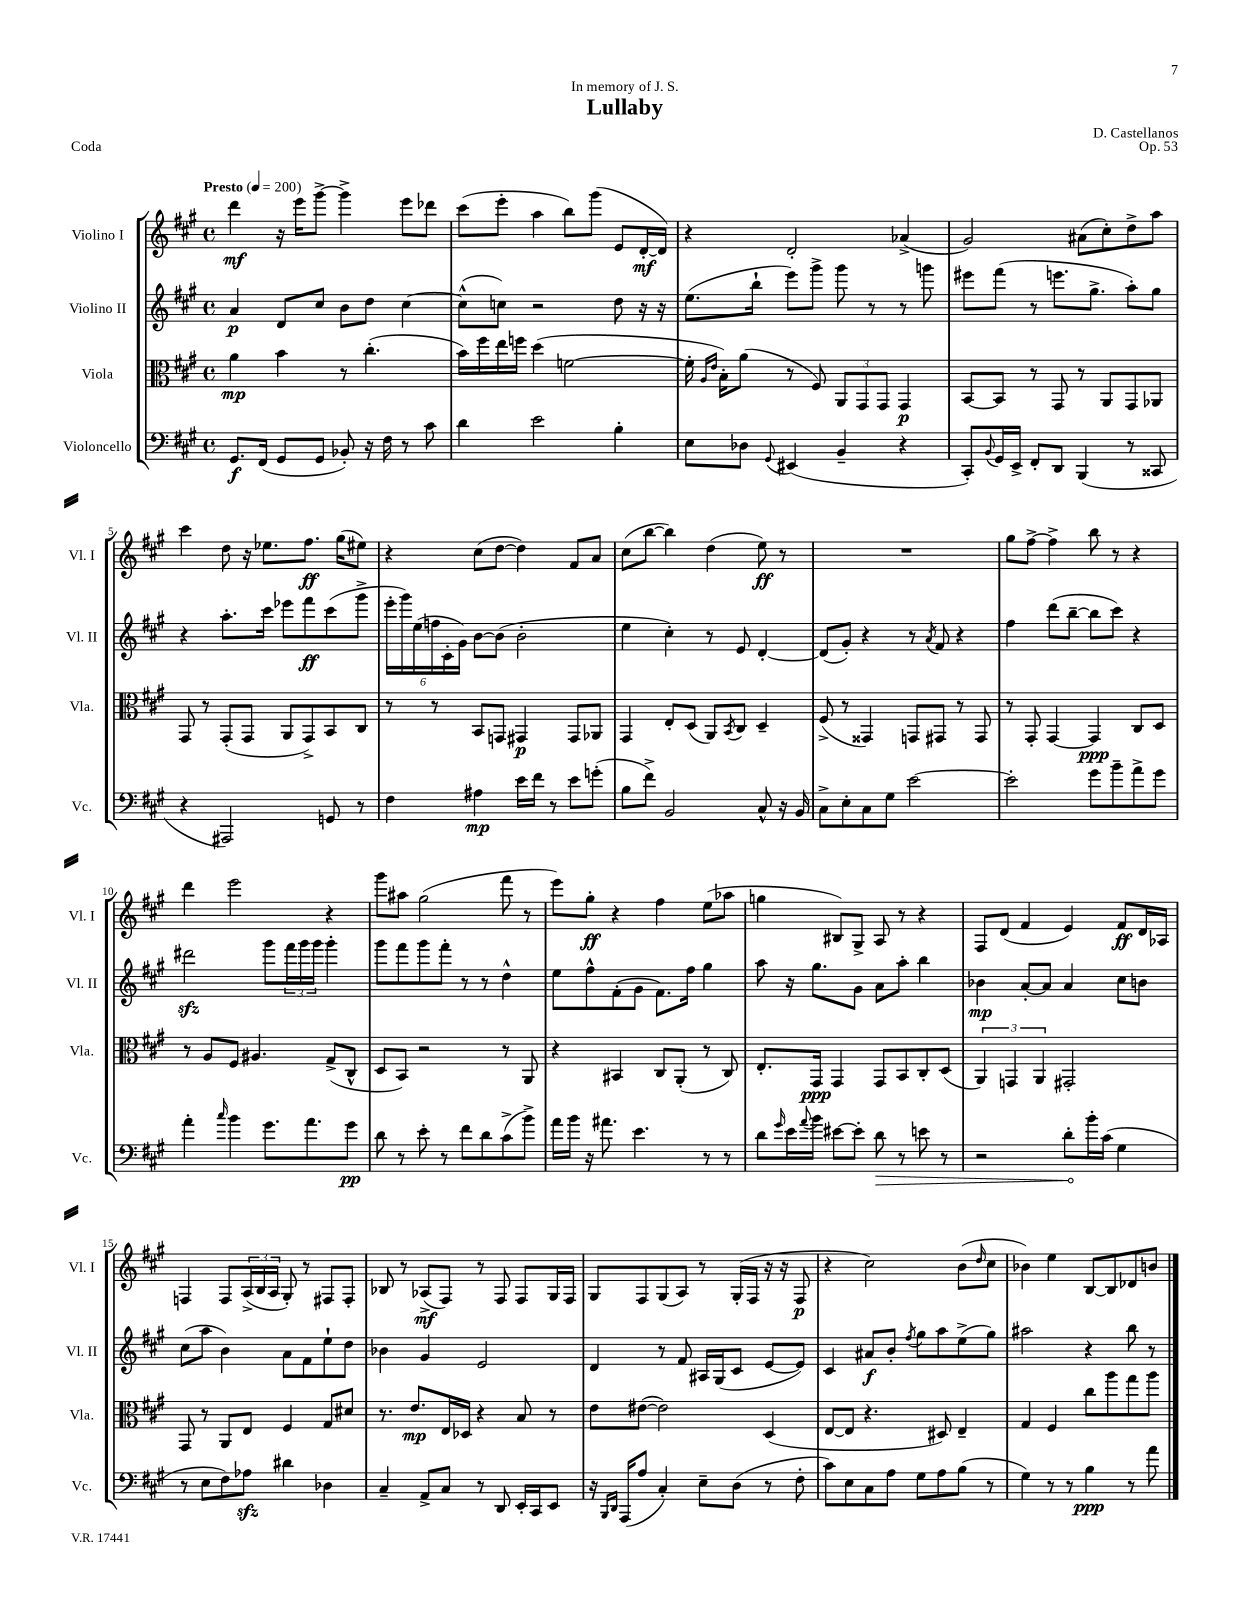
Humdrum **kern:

**kern	**dynam	**kern	**dynam	**kern	**dynam	**kern	**dynam
*part4	*part4	*part3	*part3	*part2	*part2	*part1	*part1
*staff4	*staff4	*staff3	*staff3	*staff2	*staff2	*staff1	*staff1
*I"Violoncello	*	*I"Viola	*	*I"Violino II	*	*I"Violino I	*
*I'Vc.	*	*I'Vla.	*	*I'Vl. II	*	*I'Vl. I	*
*clefF4	*	*clefC3	*	*clefG2	*	*clefG2	*
*k[f#c#g#]	*	*k[f#c#g#]	*	*k[f#c#g#]	*	*k[f#c#g#]	*
*M4/4	*	*M4/4	*	*M4/4	*	*M4/4	*
*met(c)	*	*met(c)	*	*met(c)	*	*met(c)	*
*MM200	*	*MM200	*	*MM200	*	*MM200	*
=1	=1	=1	=1	=1	=1	=1	=1
!	!	!	!	!	!	!LO:TX:a:B:t=Presto	!
8.GG#/L	f	4a\	mp	4a/	p	4ddd\	mf
(16FF#/Jk	.	.	.	.	.	.	.
8GG#/L	.	4b\	.	8d/L	.	16r	.
.	.	.	.	.	.	16eee\KL	.
8GG#/J	.	.	.	8cc#/J	.	[8ggg#^\J	.
8BB-X'/)	.	8r	.	8b\L	.	4ggg#^\]	.
16r	.	(4.cc#'\	.	8dd\J	.	.	.
16F#\	.	.	.	.	.	.	.
8r	.	.	.	[4cc#\	.	8eee\L	.
8c#\	.	.	.	.	.	8ddd-X\J	.
=2	=2	=2	=2	=2	=2	=2	=2
4d\	.	16b\LL)	.	(8cc#^^\L]	.	(8ccc#\L	.
.	.	16ff#\	.	.	.	.	.
.	.	16ee\	.	8ccn\J)	.	8eee'\J	.
.	.	16ffn\JJ	.	.	.	.	.
2e\	.	(4dd\	.	2r	.	4aa\	.
.	.	[2fn\	.	.	.	8bb\L)	.
.	.	.	.	.	.	(8ggg#\J	.
4B'\	.	.	.	8dd\	.	8e/L	.
.	.	.	.	16r	.	[16d'/L	mf
.	.	.	.	16r	.	16d/JJ])	.
=3	=3	=3	=3	=3	=3	=3	=3
8E\L	.	16f'\]	.	(8.ee\L	.	4r	.
.	.	16qqA/LL	.	.	.	.	.
.	.	16qqe/JJ	.	.	.	.	.
.	.	16B'\KL)	.	.	.	.	.
8D-X\J	.	(8a\J	.	.	.	.	.
.	.	.	.	16bb`\Jk	.	.	.
8qqGG#/	.	.	.	.	.	.	.
(4EE#X/	.	8r	.	8eee\L)	.	2d'/	.
.	.	8F#/)	.	8ggg#^\J	.	.	.
4BB~/	.	12AA/L	.	8ggg#\	.	.	.
.	.	12GG#/	.	.	.	.	.
.	.	.	.	8r	.	.	.
.	.	12GG#/J	.	.	.	.	.
4r	.	4GG#/	p	8r	.	(4a-X^/	.
.	.	.	.	8gggn\	.	.	.
=4	=4	=4	=4	=4	=4	=4	=4
8CC#'/L)	.	[8BB/L	.	8eee#X\L	.	2g#/)	.
8qqBB/	.	.	.	.	.	.	.
16GG#/L	.	8BB/J]	.	(8fff#\J	.	.	.
16EE^/JJ	.	.	.	.	.	.	.
8FF#'/L	.	8r	.	8r	.	.	.
8DD/J	.	8GG#/	.	8.eeen\L	.	.	.
(4BBB/	.	8r	.	.	.	(8a#X\L	.
.	.	.	.	8.gg#^\J	.	.	.
.	.	8AA/L	.	.	.	8cc#'\)	.
8r	.	8GG#/	.	8aa'\L)	.	8dd^\	.
8CC##X/	.	8AA-X/J	.	8gg#\J	.	8aa\J	.
!!LO:LB:g=z
=5	=5	=5	=5	=5	=5	=5	=5
4r	.	8GG#/	.	4r	.	4ccc#\	.
.	.	8r	.	.	.	.	.
2AAA#X/)	.	(8GG#'/L	.	8.aa'\L	.	8dd\	.
.	.	8GG#/J	.	.	.	16r	.
.	.	.	.	16ccc#\Jk	.	8.ee-X\L	.
.	.	8AA/L	.	8eee-X\L	.	.	.
.	.	8GG#^/)	.	8fff#\	ff	8.ff#\J	ff
8GGn/	.	8BB/	.	(8ccc#\	.	.	.
.	.	.	.	.	.	(16gg#\KL	.
8r	.	8C#/J	.	8ggg#^\J	.	8ee#X\J)	.
=6	=6	=6	=6	=6	=6	=6	=6
4F#\	.	8r	.	24eee'\LL	.	4r	.
.	.	.	.	24ggg#\)	.	.	.
.	.	.	.	(24ee\	.	.	.
.	.	8r	.	24ffn\	.	.	.
.	.	.	.	24c#'\	.	.	.
.	.	.	.	24g#\JJ)	.	.	.
4A#X\	mp	8BB/L	.	[8b\L	.	(8cc#\L	.
.	.	8GGn/J	.	(8b\J]	.	[8dd\J	.
16e\LL	.	4GG#X/	p	2b'\	.	4dd\])	.
16f#\JJ	.	.	.	.	.	.	.
8r	.	.	.	.	.	.	.
8e\L	.	8GG#/L	.	.	.	8f#/L	.
(8gn'\J	.	8AA-X/J	.	.	.	8a/J	.
=7	=7	=7	=7	=7	=7	=7	=7
8B\L	.	4GG#/	.	4ee\	.	(8cc#\L	.
8f#^\J)	.	.	.	.	.	[8bb\J	.
2BB/	.	8E'/L	.	4cc#'\)	.	4bb\])	.
.	.	(8D/J	.	.	.	.	.
.	.	8AA/L)	.	8r	.	(4dd\	.
.	.	8qBB/	.	.	.	.	.
.	.	8C#/J	.	8e/	.	.	.
8C#^^/	.	4D~/	.	[4d'/	.	8ee\)	ff
16r	.	.	.	.	.	8r	.
16BB/	.	.	.	.	.	.	.
=8	=8	=8	=8	=8	=8	=8	=8
8C#^\L	.	(8F#^/	.	(8d/L]	.	1r	.
8E'\	.	8r	.	8g#'/J)	.	.	.
8C#\	.	4GG##X/)	.	4r	.	.	.
8G#\J	.	.	.	.	.	.	.
[2e\	.	8GGn/L	.	8r	.	.	.
.	.	.	.	8qa/	.	.	.
.	.	8GG#X/J	.	8f#/	.	.	.
.	.	8r	.	4r	.	.	.
.	.	8GG#/	.	.	.	.	.
=9	=9	=9	=9	=9	=9	=9	=9
2e'\]	.	8r	.	4ff#\	.	8gg#\L	.
.	.	8GG#'/	.	.	.	[8ff#^\J	.
.	.	[4GG#/	.	(8ddd\L	.	4ff#^\]	.
.	.	.	.	[8bb~\J	.	.	.
8g#\L	.	4GG#/]	ppp	8bb\L]	.	8bb\	.
8b~\	.	.	.	8ccc#\J)	.	8r	.
8a^\	.	8C#/L	.	4r	.	4r	.
8g#\J	.	8D/J	.	.	.	.	.
!!LO:LB:g=z
=10	=10	=10	=10	=10	=10	=10	=10
4a'\	.	8r	.	2ddd#Xzz\	.	4ddd\	.
.	.	8A/L	.	.	.	.	.
16qqcc#/	.	.	.	.	.	.	.
4b\	.	8F#/J	.	.	.	2eee\	.
.	.	4.A#X/	.	.	.	.	.
8.g#\L	.	.	.	8ggg#\L	.	.	.
.	.	.	.	24fff#\L	.	.	.
.	.	.	.	24ggg#\	.	.	.
8.a\	.	.	.	.	.	.	.
.	.	.	.	24ggg#\JJ	.	.	.
.	.	(8G#^/L	.	4ggg#'\	.	4r	.
8g#\J	pp	8C#^^/J	.	.	.	.	.
=11	=11	=11	=11	=11	=11	=11	=11
8d\	.	8D/L	.	8ggg#\L	.	8ggg#\L	.
8r	.	8BB/J)	.	8fff#\	.	8aa#X\J	.
8e'\	.	2r	.	8ggg#\	.	(2gg#\	.
8r	.	.	.	8fff#'\J	.	.	.
8f#\L	.	.	.	8r	.	.	.
8d\	.	.	.	8r	.	.	.
(8c#^\	.	8r	.	4dd^^\	.	8fff#\	.
8b^\J)	.	8AA/	.	.	.	8r	.
=12	=12	=12	=12	=12	=12	=12	=12
16a\LL	.	4r	.	8ee\L	.	8eee\L)	.
16b\JJ	.	.	.	.	.	.	.
16r	.	.	.	8ff#^^\	.	8gg#'\J	ff
8.a#X\	.	.	.	.	.	.	.
.	.	4BB#X/	.	(8f#'\	.	4r	.
4.e\	.	.	.	8g#\J	.	.	.
.	.	8C#/L	.	8.f#\L)	.	4ff#\	.
.	.	(8AA'/J	.	.	.	.	.
.	.	.	.	16ff#\Jk	.	.	.
8r	.	8r	.	4gg#\	.	(8ee\L	.
8r	.	8C#/)	.	.	.	8aa-X\J	.
=13	=13	=13	=13	=13	=13	=13	=13
8d\L	.	8.E'/L	.	8aa\	.	4ggn\	.
16qqg#/	.	.	.	.	.	.	.
16e\L	.	.	.	16r	.	.	.
8qqa/	.	.	.	.	.	.	.
16b\JJ	.	16GG#/Jk	ppp	8.gg#\L	.	.	.
[8e#X\L	.	4GG#/	.	.	.	8B#X/L)	.
8e#'\J]	.	.	.	8g#\J	.	8G#^/J	.
!	!LO:HP:b	!	!	!	!	!	!
8d\	>	8GG#/L	.	8a\L	.	8A/	.
8r	.	8BB/	.	8aa'\J	.	8r	.
8en\	.	8C#'/	.	4bb\	.	4r	.
8r	.	(8D/J	.	.	.	.	.
=14	=14	=14	=14	=14	=14	=14	=14
2r	.	6AA/)	.	4b-X\	mp	8F#/L	.
.	.	.	.	.	.	(8d/J	.
.	.	6GGn/	.	.	.	.	.
.	.	.	.	[8a'/L	.	4f#/	.
.	.	6AA/	.	.	.	.	.
.	.	.	.	8a/J]	.	.	.
8d'\L	.	2GG#X'/	.	4a/	.	4e/)	.
16b'\L	]	.	.	.	.	.	.
(16c#\JJ	.	.	.	.	.	.	.
4G#\	.	.	.	8cc#\L	.	8f#/L	ff
.	.	.	.	8bn\J	.	16d/L	.
.	.	.	.	.	.	16A-X/JJ	.
!!LO:LB:g=z
=15	=15	=15	=15	=15	=15	=15	=15
8r	.	8GG#/	.	(8cc#\L	.	4Fn/	.
8E\L	.	8r	.	8aa\J	.	.	.
8F#\)	.	8AA/L	.	4b\)	.	8F/L	.
8A-Xzz\J	.	8E/J	.	.	.	(24A^/L	.
.	.	.	.	.	.	24B/	.
.	.	.	.	.	.	24A/JJ	.
4d#X\	.	4F#/	.	8a\L	.	8G#'/)	.
.	.	.	.	8f#\	.	8r	.
4D-X\	.	8G#/L	.	8ee`\	.	8F#X/L	.
.	.	8d#X/J	.	8dd\J	.	8F#'/J	.
=16	=16	=16	=16	=16	=16	=16	=16
4C#~/	.	8.r	.	4b-X\	.	8B-X/	.
.	.	.	.	.	.	8r	.
.	.	8.e/L	mp	.	.	.	.
8AA^/L	.	.	.	4g#/	.	(8A-X^/L	mf
8C#/J	.	16E/L	.	.	.	8F#/J)	.
.	.	16D-X/JJ	.	.	.	.	.
8r	.	4r	.	2e/	.	8r	.
8DD/	.	.	.	.	.	8F#/	.
16EE'/LL	.	8B/	.	.	.	8F#/L	.
16CC#/J	.	.	.	.	.	.	.
8EE/J	.	8r	.	.	.	16G#/L	.
.	.	.	.	.	.	16F#/JJ	.
=17	=17	=17	=17	=17	=17	=17	=17
16r	.	8e\L	.	4d/	.	8G#/L	.
16qqBBB/LL	.	.	.	.	.	.	.
16qqDD/JJ	.	.	.	.	.	.	.
(16AAA/KL	.	.	.	.	.	.	.
8A/J	.	([8e#X\J	.	.	.	8F#/	.
4C#'/)	.	2e#\])	.	8r	.	(8G#/	.
.	.	.	.	8f#/	.	8A/J)	.
8E~\L	.	.	.	16A#X/LL	.	8r	.
.	.	.	.	(16G#/J	.	.	.
(8D\J	.	.	.	8c#/J	.	(16G#'/LL	.
.	.	.	.	.	.	16F#/JJ	.
8r	.	(4D/	.	[8e/L	.	16r	.
.	.	.	.	.	.	16r	.
8F#'\	.	.	.	8e/J])	.	8F#/	p
=18	=18	=18	=18	=18	=18	=18	=18
8c#\L)	.	[8E/L	.	4c#/	.	4r	.
8E\	.	8E/J]	.	.	.	.	.
8C#\	.	4.r	.	8a#X/L	f	2cc#\)	.
8A\J	.	.	.	8b'/J	.	.	.
.	.	.	.	8qff#/	.	.	.
8G#\L	.	.	.	8gg#\L	.	.	.
8A\	.	8D#X/)	.	8aa\	.	.	.
(8B\J	.	4E~/	.	(8ee^\	.	(8b\L	.
.	.	.	.	.	.	16qqdd/	.
8r	.	.	.	8gg#\J)	.	8cc#\J	.
=19	=19	=19	=19	=19	=19	=19	=19
4G#\)	.	4G#/	.	2aa#X\	.	4b-X\)	.
8r	.	4F#/	.	.	.	4ee\	.
8r	.	.	.	.	.	.	.
4B\	ppp	8cc#\L	.	4r	.	[8B/L	.
.	.	8aa\	.	.	.	8B/]	.
8r	.	8gg#\	.	8bb\	.	8d-X/	.
8a\	.	8aa\J	.	8r	.	8bn/J	.
==	==	==	==	==	==	==	==
*-	*-	*-	*-	*-	*-	*-	*-
